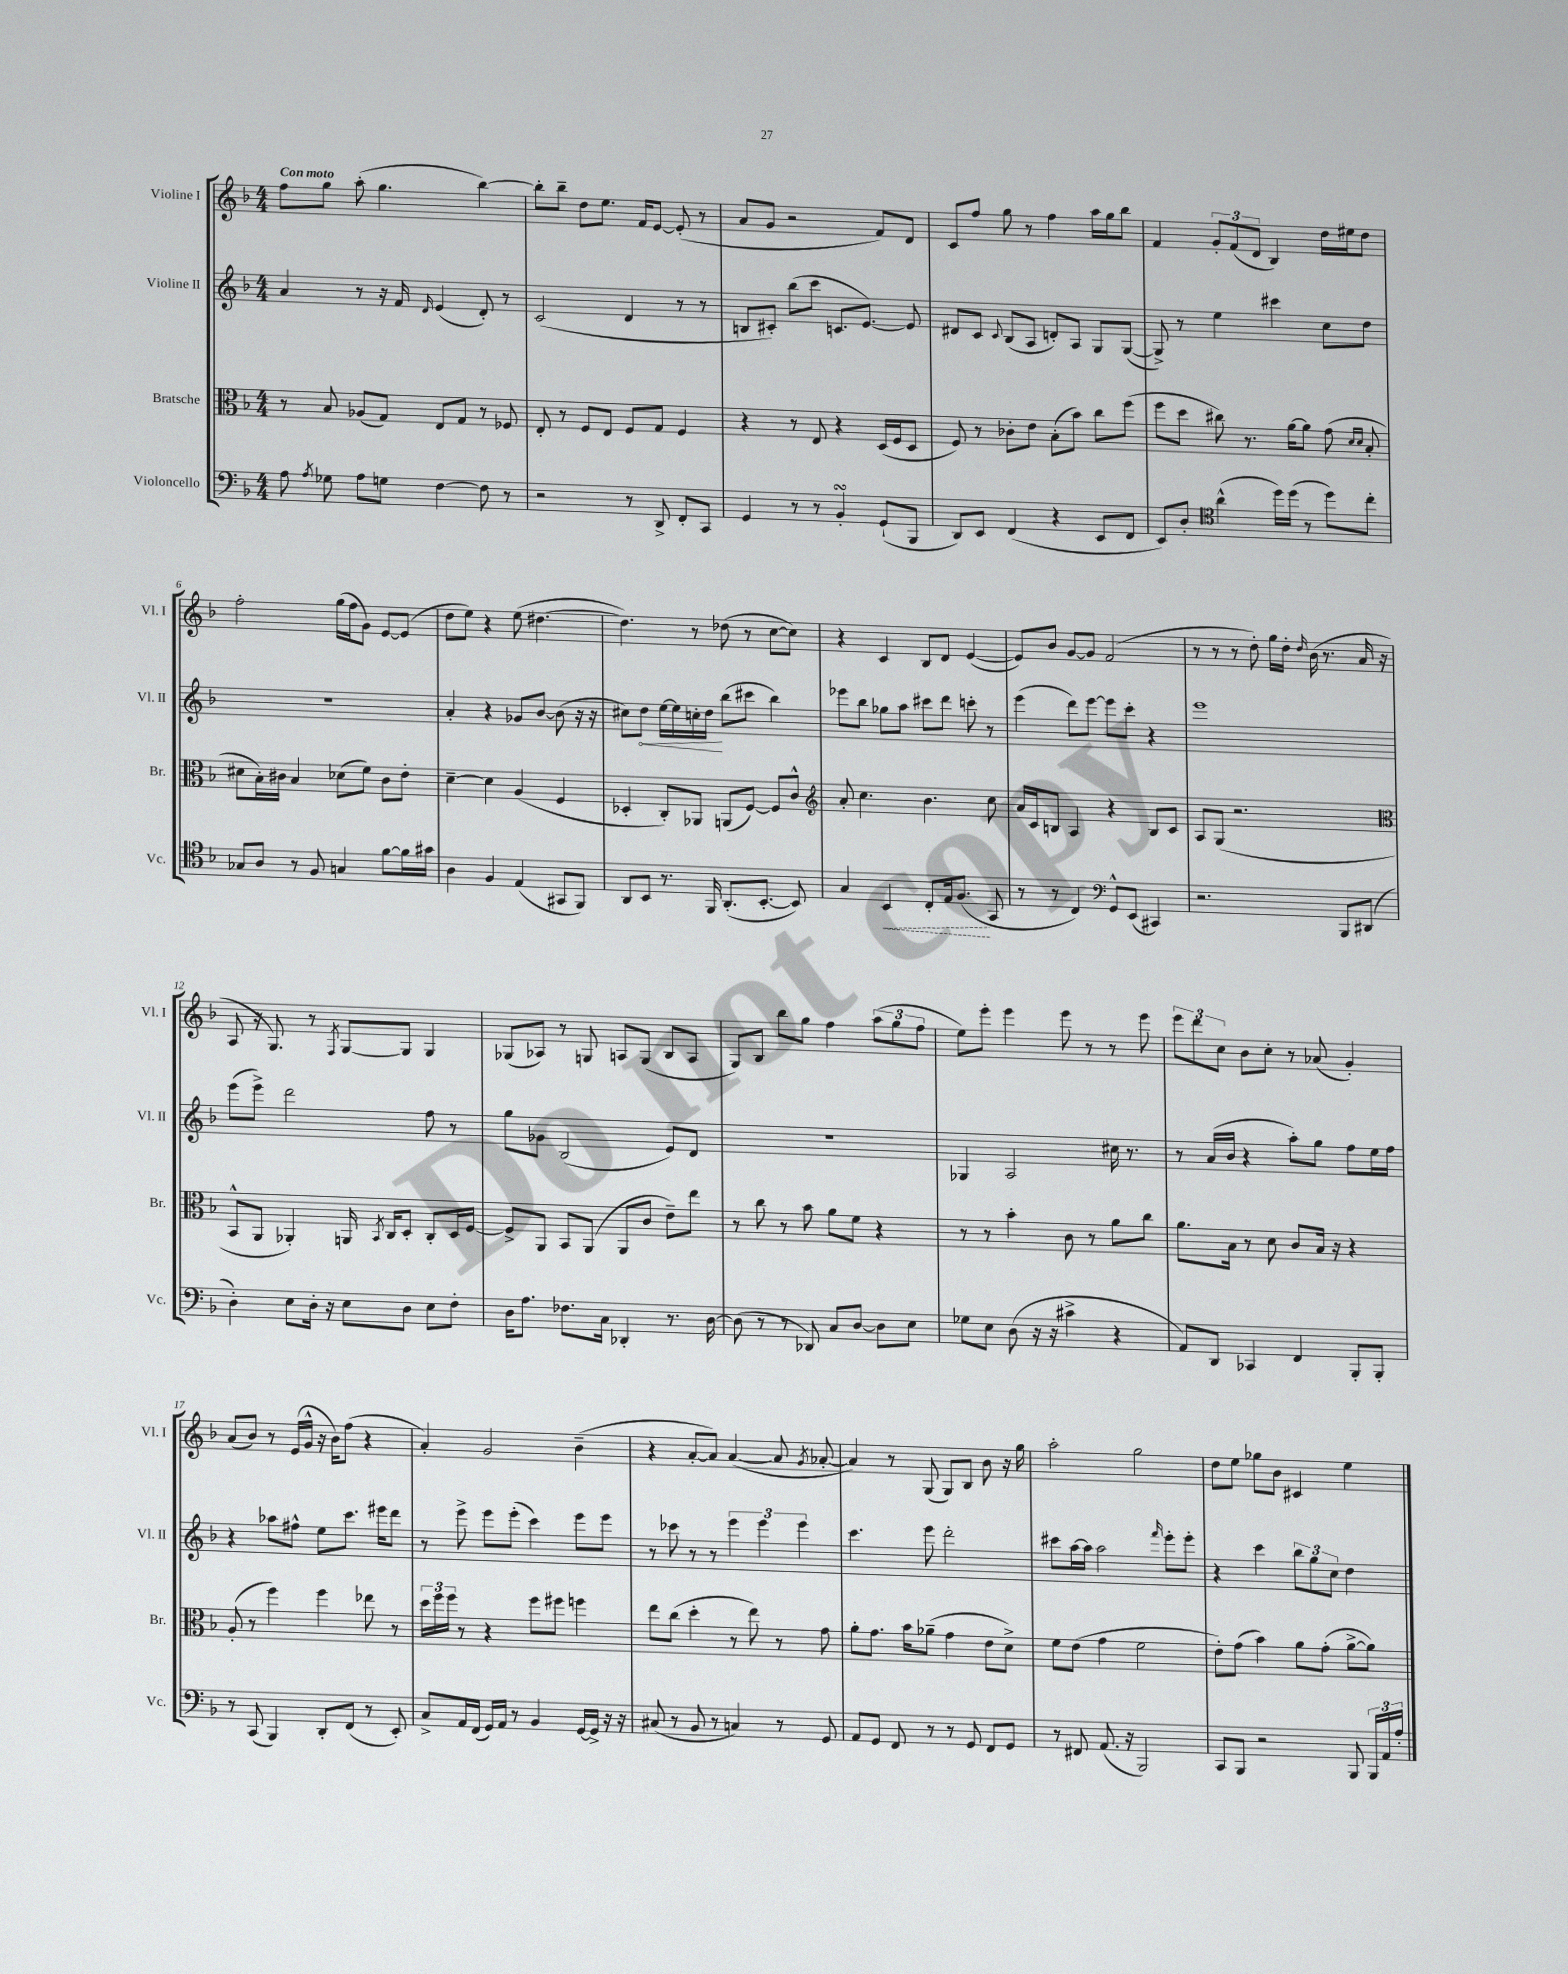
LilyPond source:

<<
\new StaffGroup <<
\new Staff = "s0" \with { instrumentName = "Violine I" shortInstrumentName = "Vl. I" } {
    \clef treble \key f \major \numericTimeSignature \time 4/4 \tempo "Con moto"
    \autoBeamOff f''8[ g''8] a''8-.( g''4. bes''4~) |
    bes''8[-. bes''8]-- d''8[ e''8.] f'16[ e'8]~ e'8-.( r8 |
    a'8[ g'8] r2 f'8[) d'8] |
    c'8[ f''8] g''8 r8 f''4 a''16[ g''16 bes''8] |
    f'4 \tuplet 3/2 { g'8[-. f'8( d'8] } bes4) d''16[ eis''16 d''8] |
    f''2-. g''16[( f''16 g'8]) e'8[~ e'8]( |
    d''8[ e''8]) r4 e''8( dis''4.~ |
    dis''4.) r8 des''8( r8 c''8[~ c''8]) |
    r4 c'4 bes8[ d'8] e'4~( |
    e'8[) bes'8] g'8[~ g'8] f'2( |
    r8 r8 r8 d''8-.) g''16[ d''16]-. \grace { d''16 } bes'16( r8. a'16 r16 |
    a8 r16 g8.) r8 \acciaccatura { f8 } g8[~ g8] g4 |
    ges8[( aes8]) r8 g8 a8[ g8]( bes8[ a8] |
    g8[) bes8] bes''8[ g''8] f''4 \tuplet 3/2 { a''8[( g''8 f''8] } |
    e''8[) e'''8]-. e'''4 e'''8 r8 r8 e'''8 |
    \tuplet 3/2 { e'''8[ d'''8 c''8] } bes'8[ c''8]-. r8 aes'8( g'4-.) |
    a'8[( bes'8]) r8 e'16[( g'16]-^ r16 bes'16[) f''8]( r4 |
    a'4-.) g'2 bes'4--( |
    r4 a'8[~-. a'8]) a'4~( a'8 \acciaccatura { g'8 } aes'8~-. |
    aes'4) r8 g8( g8[) bes8] bes'8 r16 g''16 |
    a''2-. g''2 |
    d''8[ e''8] ges''8[ bes'8] cis'4 e''4 \bar "|." |
}
\new Staff = "s1" \with { instrumentName = "Violine II" shortInstrumentName = "Vl. II" } {
    \clef treble \key f \major \numericTimeSignature \time 4/4
    \autoBeamOff a'4 r8 r16 f'16 \grace { d'16 } e'4( d'8-.) r8 |
    c'2( d'4 r8 r8 |
    b8[ cis'8]-.) bes''8[( c'''8] c'8.[ e'8.]~) e'8 |
    dis'8[ c'8] \appoggiatura { c'8 } bes8[( a8] d'8[-.) a8] g8[ g8]~( |
    g8->) r8 e''4 cis'''4 c''8[ d''8] |
    R1 |
    a'4-. r4 ges'8[ bes'8]~ bes'8( r16 r16 |
    cis''8[) \once \override Hairpin.circled-tip = ##t d''8]\< e''16[~ e''16 c''16-. d''16]\! bes''8[( cis'''8] bes''4) |
    ees'''8[ bes''8] ges''8[ a''8] cis'''8[ d'''8] c'''8-. r8 |
    e'''4( d'''8[) e'''8]~ e'''8[ c'''8]-. r4 |
    e'''1 |
    e'''8[( e'''8]->) d'''2 f''8 r8 |
    g''8[ ges'8] bes2( e'8[) d'8] |
    R1 |
    ges4 a2 cis''16 r8. |
    r8 a'16[( bes'16] r4 a''8[-.) g''8] f''8[ e''16 f''16] |
    r4 aes''8[ fis''8]-^ e''8[ c'''8.] eis'''16[ d'''8] |
    r8 e'''8-> e'''8[ e'''8]-.( c'''4) e'''8[ e'''8] |
    r8 ces'''8 r8 r8 \tuplet 3/2 { e'''4 e'''4 e'''4 } |
    c'''4. e'''8 d'''2-. |
    cis'''8[ a''16~ a''16] a''2 \grace { f'''16 } e'''8[-. e'''8]-. |
    r4 c'''4 \tuplet 3/2 { bes''8[ g''8 c''8] } d''4 \bar "|." |
}
\new Staff = "s2" \with { instrumentName = "Bratsche" shortInstrumentName = "Br." } {
    \clef alto \key f \major \numericTimeSignature \time 4/4
    \autoBeamOff r8 bes8 aes8[( g8]) e8[ g8] r8 fes8 |
    e8-. r8 f8[ e8] f8[ g8] f4 |
    r4 r8 e8 r4 d16[( f16 d8] |
    f8) r8 ces'8[-. e'8] bes8[-.( bes'8]) c''8[ f''8]( |
    f''8[ d''8] cis''8) r8. a'16[~ a'8] g'8( \grace { d'16[ d'16] } bes8-. |
    dis'8[ bes16-.) cis'16] bes4 des'8[( f'8]) cis'8[ e'8]-. |
    d'4~-- d'4 a4( f4 |
    des4-. c8[-.) aes,8] a,8[( f8]~) f8[ c'8]-^ |
    \clef treble a'8-. c''4. bes'4. c''8 |
    a'16[ c'16 b8] a4 r4 b8[ c'8] |
    a8[ g8]( r2. |
    \clef alto bes,8[-^ a,8] aes,4-.) a,16 \acciaccatura { bes,8 } c16[ d8]-. c8[-. d16 f16]~ |
    f8[-> a,8] bes,8[ a,8]( a,8[ c'8] e'8[--) e''8] |
    r8 c''8 r8 bes'8 a'8[ f'8] r4 |
    r8 r8 bes'4-. c'8 r8 a'8[ c''8] |
    a'8.[ bes16] r8 d'8 c'8[ bes16] r16 r4 |
    a8-.( r8 f''4) f''4 ees''8 r8 |
    \tuplet 3/2 { d''16[ f''16 f''16] } r8 r4 f''8[ fis''8] f''4 |
    e''8[ c''8]( d''4-. r8 e''8) r8 g'8 |
    a'8[-. g'8.] bes'16[ aes'8]--( g'4 e'8[ d'8]->) |
    f'8[ e'8]( g'4 f'2 |
    e'8[-.) g'8]( bes'4) a'8[ g'8]-.( a'8[~-> a'8]) \bar "|." |
}
\new Staff = "s3" \with { instrumentName = "Violoncello" shortInstrumentName = "Vc." } {
    \clef bass \key f \major \numericTimeSignature \time 4/4
    \autoBeamOff a8 \acciaccatura { a8 } ges8 a8[ g8] f4~ f8 r8 |
    r2 r8 d,8-> f,8[-. c,8] |
    g,4 r8 r8 bes,4-.\turn g,8[-!( bes,,8] |
    d,8[) e,8] f,4( r4 e,8[ f,8] |
    e,8[) d8]-. \clef tenor a'4-^( d''16[) d''16]( r8 d''8[) c''8]-. |
    ges8[ a8] r8 f8 g4 f'8[~ f'16 gis'16] |
    a4 f4 e4( gis,8[ f,8]) |
    a,8[ bes,8] r8. f,16 a,8.[-.( bes,8.]~-. bes,8) |
    g4 \once \override Hairpin.style = #'dashed-line bes,4\< c8[-. e16 f8.]\!( g,8 |
    r8 r8 c4) \clef bass g,8[-^ e,8]( cis,4) |
    r2. bes,,8[ dis,8]( |
    d4-.) e8[ d16]-. r16 e8[ d8] e8[ f8]-. |
    d16[ a8.] fes8.[ c16] des,4-. r8. d16~ |
    d8( r8 r8 des,8) c8[ d8]~ d8[ e8] |
    ges8[ e8] d8( r16 r16 cis'4-> r4 |
    a,8[) d,8] ces,4 f,4 bes,,8[-. bes,,8]-. |
    r8 c,8( bes,,4) d,8[-. f,8]( r8 e,8-.) |
    c8[-> a,16 f,16]( g,16[) a,16] r8 bes,4 g,16[~ g,16]-> r16 r16 |
    cis8( r8 bes,8 r8 c4) r8 g,8 |
    a,8[ g,8] f,8 r8 r8 g,8 f,8[ g,8] |
    r8 fis,8 a,8.( r16 bes,,2) |
    c,8[ bes,,8] r2 bes,,8 \tuplet 3/2 { bes,,16[ a,16 a16]-. } \bar "|." |
}
>>
>>
